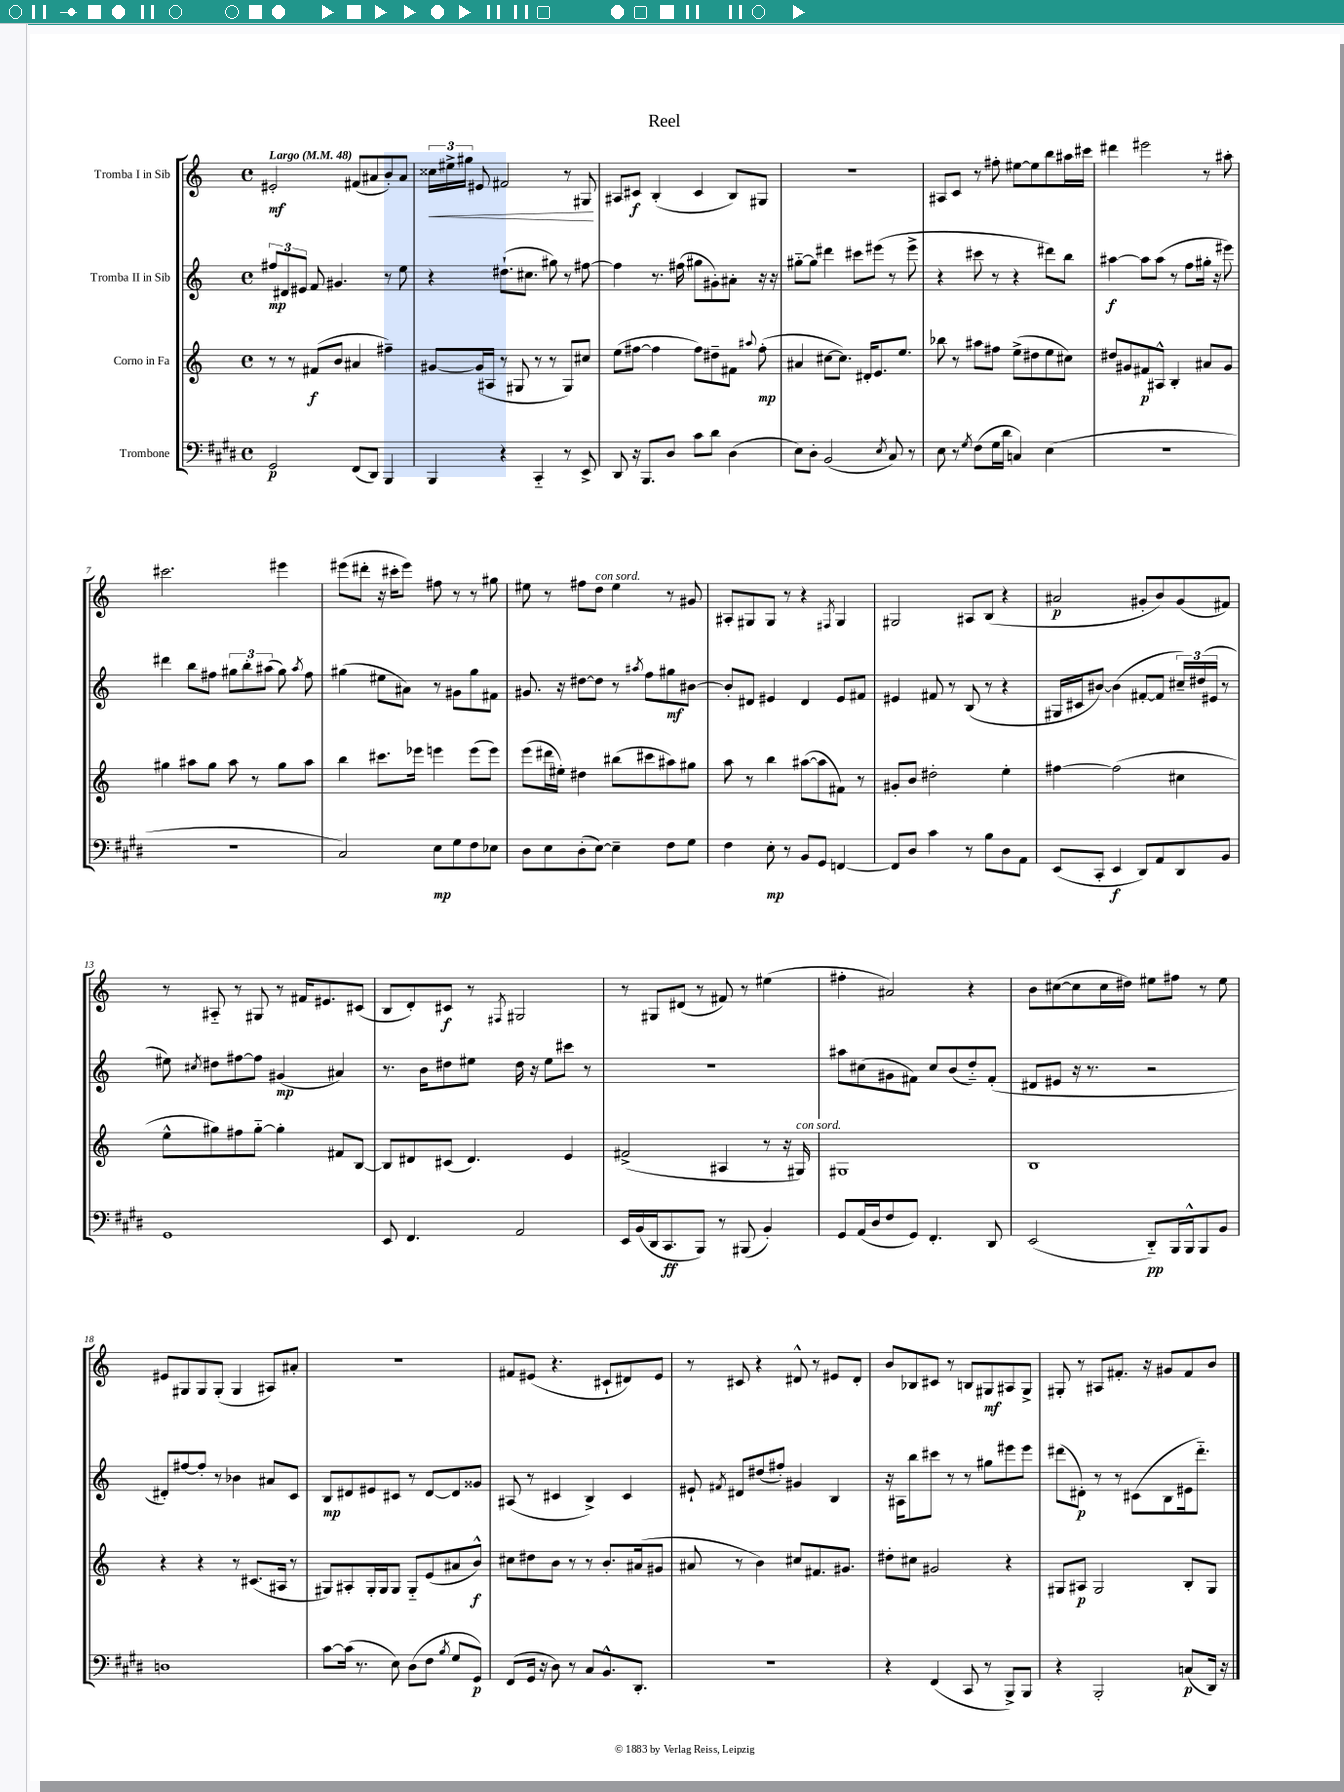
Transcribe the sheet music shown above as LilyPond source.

\header { title = "Reel" }
<<
\new StaffGroup <<
\new Staff = "s0" \with { instrumentName = "Tromba I in Sib" } {
    \clef treble \key c \major \defaultTimeSignature \time 4/4 \tempo "Largo" 4 = 48
    \autoBeamOff eis'2-.\mf fis'8[( ais'8 b'8-.) ais'8] |
    \tuplet 3/2 { cisis''16[\< eis''16-> gis''16] } eis'8 fis'2 r8 gis8\! |
    ais8[ cis'8]\f b4-.( cis'4 b8[) gis8] |
    R1 |
    ais8[ c'8] r8 fis''8-. eis''8[~ eis''8 b''8 ais''16 cis'''16] |
    dis'''4 eis'''2 r8 ais''8-. |
    cis'''2. eis'''4 |
    eis'''8[( dis'''8]-. r16 cis'''16[-. eis'''8]) fis''8 r8 r8 gis''8 |
    eis''8 r8 fis''8[ d''8]^\markup { \italic "con sord." } eis''4 r8 gis'8 |
    ais8[-. gis8 gis8] r8 r4 \acciaccatura { fis8 } gis4 |
    gis2 ais8[ b8]( r4 |
    ais'2\p gis'8[-. b'8) gis'8( fis'8]) |
    r8 ais8-_ r8 gis8 r8 fis'16[ eis'8. cis'8]( |
    b8[ d'8-.) cis'8]\f r8 \acciaccatura { fis8 } gis2 |
    r8 gis8[ dis'8]( r8 fis'8) r8 eis''4( |
    fis''4-. ais'2) r4 |
    b'8[ cis''8~( cis''8 cis''16 dis''16]) eis''8[ fis''8] r8 eis''8 |
    eis'8[ gis8 gis8 gis8]-.( gis4 ais8[) ais'8]-. |
    r1 |
    fis'8[ eis'8]( r4. cis'8[-! dis'8) eis'8] |
    r8 cis'8 r4 dis'8-^ r8 eis'8[ dis'8]-. |
    b'8[ bes8 cis'8] r8 b8[ gis8\mf ais8 gis8]-> |
    gis8-. r8 ais8[ fis'8.]-. r16 gis'8[ fis'8 b'8] \bar "|." |
}
\new Staff = "s1" \with { instrumentName = "Tromba II in Sib" } {
    \clef treble \key c \major \defaultTimeSignature \time 4/4
    \autoBeamOff \tuplet 3/2 { fis''8[\mp dis'8 eis'8] } f'8 gis'4. r8 e''8 |
    r4 dis''8.[-!( cis''8.] gis''8) r8 fis''8~ |
    fis''4 r8. fis''16( gis''8[ gis'8-.) ais'8]-. r16 r16 |
    gis''8[~-_ gis''8] dis'''4 cis'''8[ eis'''8]( r8 eis'''8-> |
    r4 cis'''8 r8 r4 dis'''8[) b''8] |
    ais''4~\f ais''8[ ais''8]( r8 f''8[ gis''16]-. r16 eis'''8) |
    dis'''4 b''8[ fis''8] \tuplet 3/2 { gis''8[ b''8-. ais''8]( } gis''8) \acciaccatura { ais''8 } fis''8 |
    gis''4( eis''8[ ais'8]) r8 gis'8[ gis''8 fis'8] |
    gis'8. r16 dis''8[~ dis''8] r8 \acciaccatura { ais''8 } f''8[ gis''8\mf bis'8]~ |
    bis'8[-. dis'8] eis'4 dis'4 eis'8[ fis'8] |
    eis'4 fis'8 r8 b8( r8 r4 |
    gis16[ cis'16 bis'8]~) bis'4( fis'8[~-. fis'8] \tuplet 3/2 { cis''16[--) dis''16( eis'16] } r8 |
    eis''8) \acciaccatura { cis''8 } dis''8[ fis''8~ fis''8] gis'4\mp( ais'4) |
    r8. b'16[ dis''8 eis''8] dis''16 r16 eis''8[ cis'''8] r8 |
    r1 |
    ais''8[ cis''8( gis'8 fis'8]) cis''8[ b'8( d''8-_) fis'8]-.( |
    dis'8[ eis'8] r16 r8. r2 |
    dis'8[-.) fis''8~ fis''8]-. r8 bes'4 ais'8[ c'8] |
    b8[\mp dis'8 eis'8 cis'8] r8 dis'8[~ dis'8 gisis'8] |
    ais8( r8 cis'4 b4->) cis'4 |
    eis'8-! \acciaccatura { fis'8 } dis'8[ dis''8( fis''8]-.) gis'4 b4 |
    r16 ais16[ b''8 cis'''8] r8 r8 gis''8[ eis'''8 eis'''8] |
    dis'''8[( dis'8]-.\p) r8 r8 cis'8[( b8 eis'16 dis'''8.]-_) \bar "|." |
}
\new Staff = "s2" \with { instrumentName = "Corno in Fa" } {
    \clef treble \key c \major \defaultTimeSignature \time 4/4
    \autoBeamOff r8 r8 fis'8[\f( b'8] ais'4 fis''4--) |
    gis'8[~ gis'16( ais16] r8 gis8 r8 r8 gis8[) cis''8] |
    e''8[( fis''8]~ fis''4 fis''8[) dis''8-- fis'8] \appoggiatura { ais''8 } fis''8-.\mp( |
    ais'4 cis''8[~ cis''8.]) dis'16[-. e'8. e''8.] |
    bes''8 r8 ais''8[ fis''8] e''8[->( dis''8 e''8 cis''8]) |
    dis''8[ gis'8 fis'8\p ais8]-^ b4-. ais'8[ gis'8] |
    gis''4 ais''8[ gis''8] ais''8 r8 gis''8[ ais''8] |
    b''4 cis'''8.[ ees'''16] e'''4 e'''8[( e'''8]) |
    e'''8[( dis'''16 eis''16]-.) dis''4 bis''8[( cis'''8 ais''8) gis''8] |
    a''8 r8 b''4 ais''8[~( ais''8 fis'8]) r8 |
    gis'8[-. b'8] dis''2-. e''4-. |
    fis''4~ fis''2( cis''4 |
    e''8[-^ gis''8) fis''8 gis''8]~-_ gis''4-. fis'8[ b8]~ |
    b8[ dis'8 cis'8]( dis'4.) e'4 |
    fis'2->( ais4 r8 r16 gis16^\markup { \italic "con sord." }) |
    gis1 |
    b1 |
    r4 r4 r8 cis'8.[( ais16] r8 |
    gis8[) ais8-. gis16-. gis16 gis8] gis8[-_ e'8( ais'8 b'8]-^\f) |
    cis''8[ dis''8 b'8] r8 r8 b'8.[-. ais'16( gis'8] |
    ais'8 r8 b'4) cis''8[ fis'8. gis'8.] |
    dis''8[-. cis''8] gis'2 r4 |
    gis8[ ais8]\p gis2 b8[-. gis8] \bar "|." |
}
\new Staff = "s3" \with { instrumentName = "Trombone" } {
    \clef bass \key e \major \defaultTimeSignature \time 4/4
    \autoBeamOff gis,2\p fis,8[( dis,8]) b,,4 |
    b,,4 r4 cis,4-_ r8 e,8-> |
    dis,8 r16 b,,8.[ dis8] cis'8[ dis'8] dis4( |
    e8[) dis8]-. b,2( \acciaccatura { e8 } cis8) r8 |
    e8 r8 \acciaccatura { gis8 } fis8[( gis16 dis'16] c4) e4( |
    r1 |
    R1 |
    cis2) e8[\mp gis8 fis8 ees8] |
    dis8[ e8 dis8-.( e8]~) e4-- fis8[ gis8] |
    fis4 e8-.\mp r8 b,8[ gis,8] f,4~ |
    f,8[ dis8] cis'4 r8 b8[ dis8 a,8] |
    e,8[( cis,8]-. e,4\f dis,8[) a,8 dis,8 b,8] |
    gis,1 |
    e,8 fis,4. a,2 |
    e,16[ b,16( dis,16 cis,8.\ff b,,8]) r8 bis,,8( b,4-.) |
    gis,8[ a,16( dis16 fis8 gis,8]) fis,4.-. dis,8 |
    e,2( dis,8[-_\pp) b,,16 b,,16-^ b,,8 b,8] |
    d1 |
    cis'8[~ cis'16]( r8. e8) dis8[( fis8] \acciaccatura { b8 } gis8[ gis,8]\p) |
    fis,8[( gis,16] r16 dis8) r8 cis8[ b,8.-^ dis,8.]-. |
    R1 |
    r4 fis,4( cis,8 r8 b,,8[->) b,,8] |
    r4 b,,2-. c8[\p( dis,16]) r16 \bar "|." |
}
>>
>>
